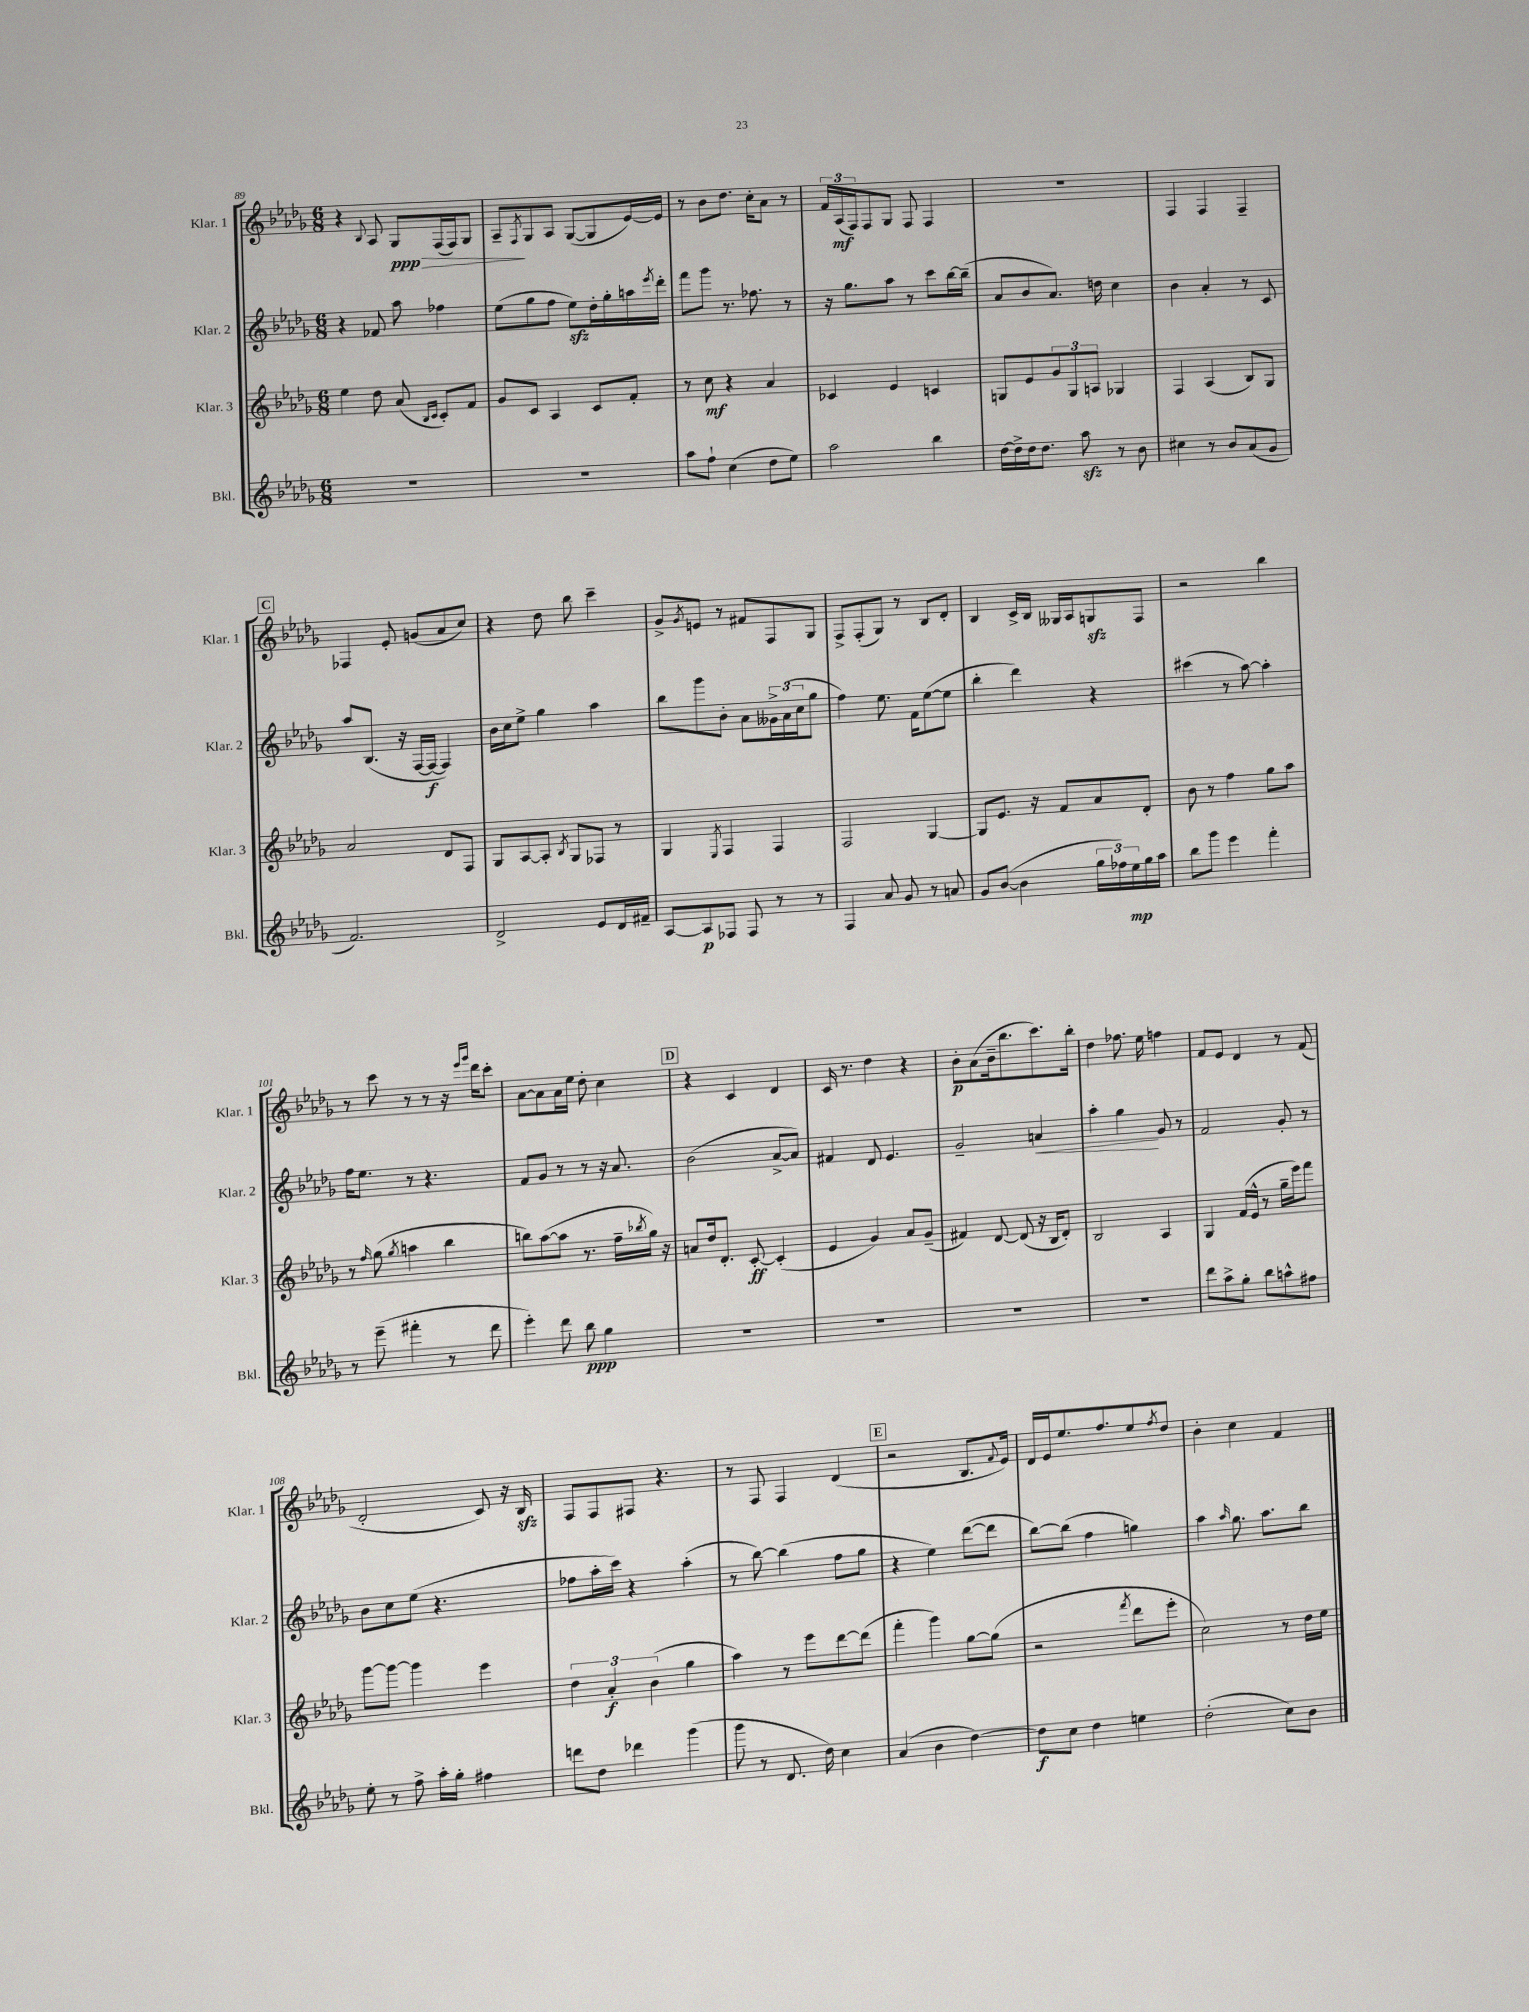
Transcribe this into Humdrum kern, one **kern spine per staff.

**kern	**kern	**kern	**kern
*staff4	*staff3	*staff2	*staff1
*clefG2	*clefG2	*clefG2	*clefG2
*k[b-e-a-d-g-]	*k[b-e-a-d-g-]	*k[b-e-a-d-g-]	*k[b-e-a-d-g-]
*M6/8	*M6/8	*M6/8	*M6/8
2.r	4ee-	4r	4r
.	.	.	8qqB-
.	8dd-	8f-	8A-
.	(8a-	8aa-	8G-
.	16qqB-	.	.
.	16qqc	.	.
.	8c')	4ff-	(16F
.	.	.	16F)
.	8f	.	8G-
=	=	=	=
2.r	8g-	(8ee-	8A-~
.	.	.	8qF
.	8c	8gg-	8G-
.	4A-	8ff	8A-
.	.	8ee-)	([8G-
.	8c	16dd-'	8G-]
.	.	16gg-'	.
.	8f'	16aa	[16e-)
.	.	8qeee-	.
.	.	16ddd-'	16e-]
=	=	=	=
8aa-	8r	8fff	8r
8ff`	8cc	8ggg-	8b-
(4cc	4r	8.r	8.dd-
.	.	8.ff-	16cc'
8dd-	4a-	.	8a-
8ee-)	.	8r	8r
=	=	=	=
2aa-	4c-	16r	24f
.	.	.	(24A-
.	.	8.gg-	.
.	.	.	24F)
.	.	.	8F
.	4e-	8aa-	8G-
.	.	8r	8F
4bb-	4c	8ccc	4F
.	.	[16bb-	.
.	.	(16bb-~]	.
=	=	=	=
[16dd-	8G	8a-	2.r
16dd-^]	.	.	.
16dd-	8e-	8b-	.
8.dd-	.	.	.
.	12g-	8.a-)	.
.	12G	.	.
8aa-	.	.	.
.	12A	.	.
.	.	16dd	.
8r	4G-	4cc	.
8b-	.	.	.
=	=	=	=
4cc#	4F	4b-	4F
8r	(4A-	4a-'	4F
8b-	.	.	.
(8a-	8B-)	8r	4F~
8g-	8G-	8c	.
=	=	=	=
2.f)	2a-	8aa-	4F-
.	.	(8.B-	.
.	.	.	8e-'
.	.	16r	.
.	.	[16F	(8g
.	.	16F_	.
.	8d-	4F])	8a-
.	8F	.	8cc)
=	=	=	=
2d-^	8G-	16b-	4r
.	.	16cc	.
.	[8A-	8ee-^	.
.	8A-']	4gg-	8dd-
.	8qB-	.	.
.	8G-	.	8bb-
8e-	8F-	4aa-	4ccc~
16d-	8r	.	.
16f#~	.	.	.
=	=	=	=
[8A-	4G-	8bb-	8g-^
.	.	.	8qg-
8A-]	.	8ggg-	8e
.	8qE-	.	.
8F-	4F	8b-'	8r
8F-	.	8a-	8f#
8r	4F	24g--^	8F
.	.	(24a-	.
.	.	24cc	.
8r	.	8gg-	8G-
=	=	=	=
4F	2F	4ff)	8F^
.	.	.	(8F'
8a-	.	8.ee-	8G-)
8g-	.	.	8r
.	.	16f	.
8r	[4G-	([8ee-	8B-
8a	.	8ee-]	8d-'
=	=	=	=
8g-	8G-]	4bb-'	4B-
([8b-	8.e-	.	.
4b-]	.	4ddd-)	16c^
.	16r	.	16B-
.	8f	.	16G--
.	.	.	16A-
24gg-	8a-	4r	8G
24ff-)	.	.	.
24ee-	.	.	.
16gg-	8d-'	.	8F
16aa-	.	.	.
=	=	=	=
8bb-	8b-	(4ccc#	2r
8ggg-	8r	.	.
4eee-	4ff	8r	.
.	.	[8aa-)	.
4fff'	8gg-	4aa-']	4bb-
.	8aa-	.	.
=	=	=	=
8r	8r	16ff	8r
.	.	8.ee-	.
.	16qqff	.	.
(8eee-~	(8gg-	.	8ccc
.	8qgg-	.	.
4fff#'	4aa	8r	8r
.	.	4.r	8r
8r	4bb-	.	16r
.	.	.	16qqeee-
.	.	.	16qqggg-
.	.	.	16ddd-
8ddd-	.	.	8ccc'
=	=	=	=
4eee-')	8bb)	8f	[8a-
.	([8aa-	8g-	8a-]
8ddd-	8aa-]	8r	16a-
.	.	.	16ee-
8bb-	8.r	8r	8dd-'
4gg-	.	16r	4cc
.	16ff~	8.a-	.
.	8qbb-	.	.
.	16gg-)	.	.
.	16r	.	.
=	=	=	=
2.r	8a	(2b-	4r
.	16dd-	.	.
.	8.d-'	.	.
.	.	.	4c
.	[8c'	.	.
.	(4c']	[8a-^	4d-
.	.	8a-])	.
=	=	=	=
2.r	4e-	4f#	16c
.	.	.	8.r
.	4g-)	8d-	4dd-
.	.	4.e-	.
.	8a-	.	4r
.	(8g-~	.	.
=	=	=	=
2.r	4f#)	2g-~	8b-'
.	.	.	(8a-
.	[8d-	.	16b-~
.	.	.	8.bb-
.	(8d-]	.	.
.	16r	4a	8.ccc)
.	16B-	.	.
.	8d-')	.	.
.	.	.	16bb-'
=	=	=	=
2.r	2B-	4aa-'	4dd-
.	.	4gg-	8.ff-
.	.	.	16ee-
.	4A-	8g-	4ff
.	.	8r	.
=	=	=	=
8ddd-	4G-	2f	8f
8aa-^	.	.	8e-
8gg-'	(16f	.	4d-
.	16e-^^	.	.
8bb-	8r	.	.
8aa^^	16gg-~	8g-'	8r
.	16eee-)	.	.
8ff#	8fff	8r	(8f
=	=	=	=
8ee-'	[8ggg-	8b-	2d-'
8r	8ggg-_	8cc	.
8ff^	4ggg-]	(8ee-	.
16aa-'	.	4.r	.
16gg-'	.	.	.
4ff#	4eee-	.	8c)
.	.	.	16r
.	.	.	16B-
=	=	=	=
8ddd	6dd-	8ff-	8F
8dd-	.	16aa-'	8F
.	6a-'	.	.
.	.	16ccc)	.
4ddd-	.	4r	8F#
.	(6b-	.	.
.	.	.	4.r
(4ggg-	4gg-	(4aa-'	.
=	=	=	=
8ggg-	4aa-)	8r	8r
8r	.	[8bb-)	8F
8.d-	8r	(4bb-]	4F
.	8eee-	.	.
16dd-)	.	.	.
4cc	[8ddd-	8ff	(4d-
.	(8ddd-]	8gg-	.
=	=	=	=
(4a-	4fff'	4r	2r
4b-	4ggg-)	4ee-)	.
[4dd-)	[8gg-	([8ddd-	8.B-
.	(8gg-]	8ddd-]	.
.	.	.	8qqf
.	.	.	16e-)
=	=	=	=
8dd-]	2r	[8bb-)	16d-
.	.	.	16e-
8cc	.	(8bb-]	8.ee-
4dd-	.	4ff	.
.	.	.	8.ff
.	8qfff	.	.
4ee	8ddd-	4gg)	8ee-
.	.	.	8qff
.	8eee-'	.	8dd-
=	=	=	=
(2dd-'	2cc)	4aa-	4b-'
.	.	16qqaa-	.
.	.	8.gg-	4cc
.	.	8.aa-	.
8cc)	8r	.	4f
8b-	16dd-	8bb-	.
.	16ee-	.	.
==	==	==	==
*-	*-	*-	*-
